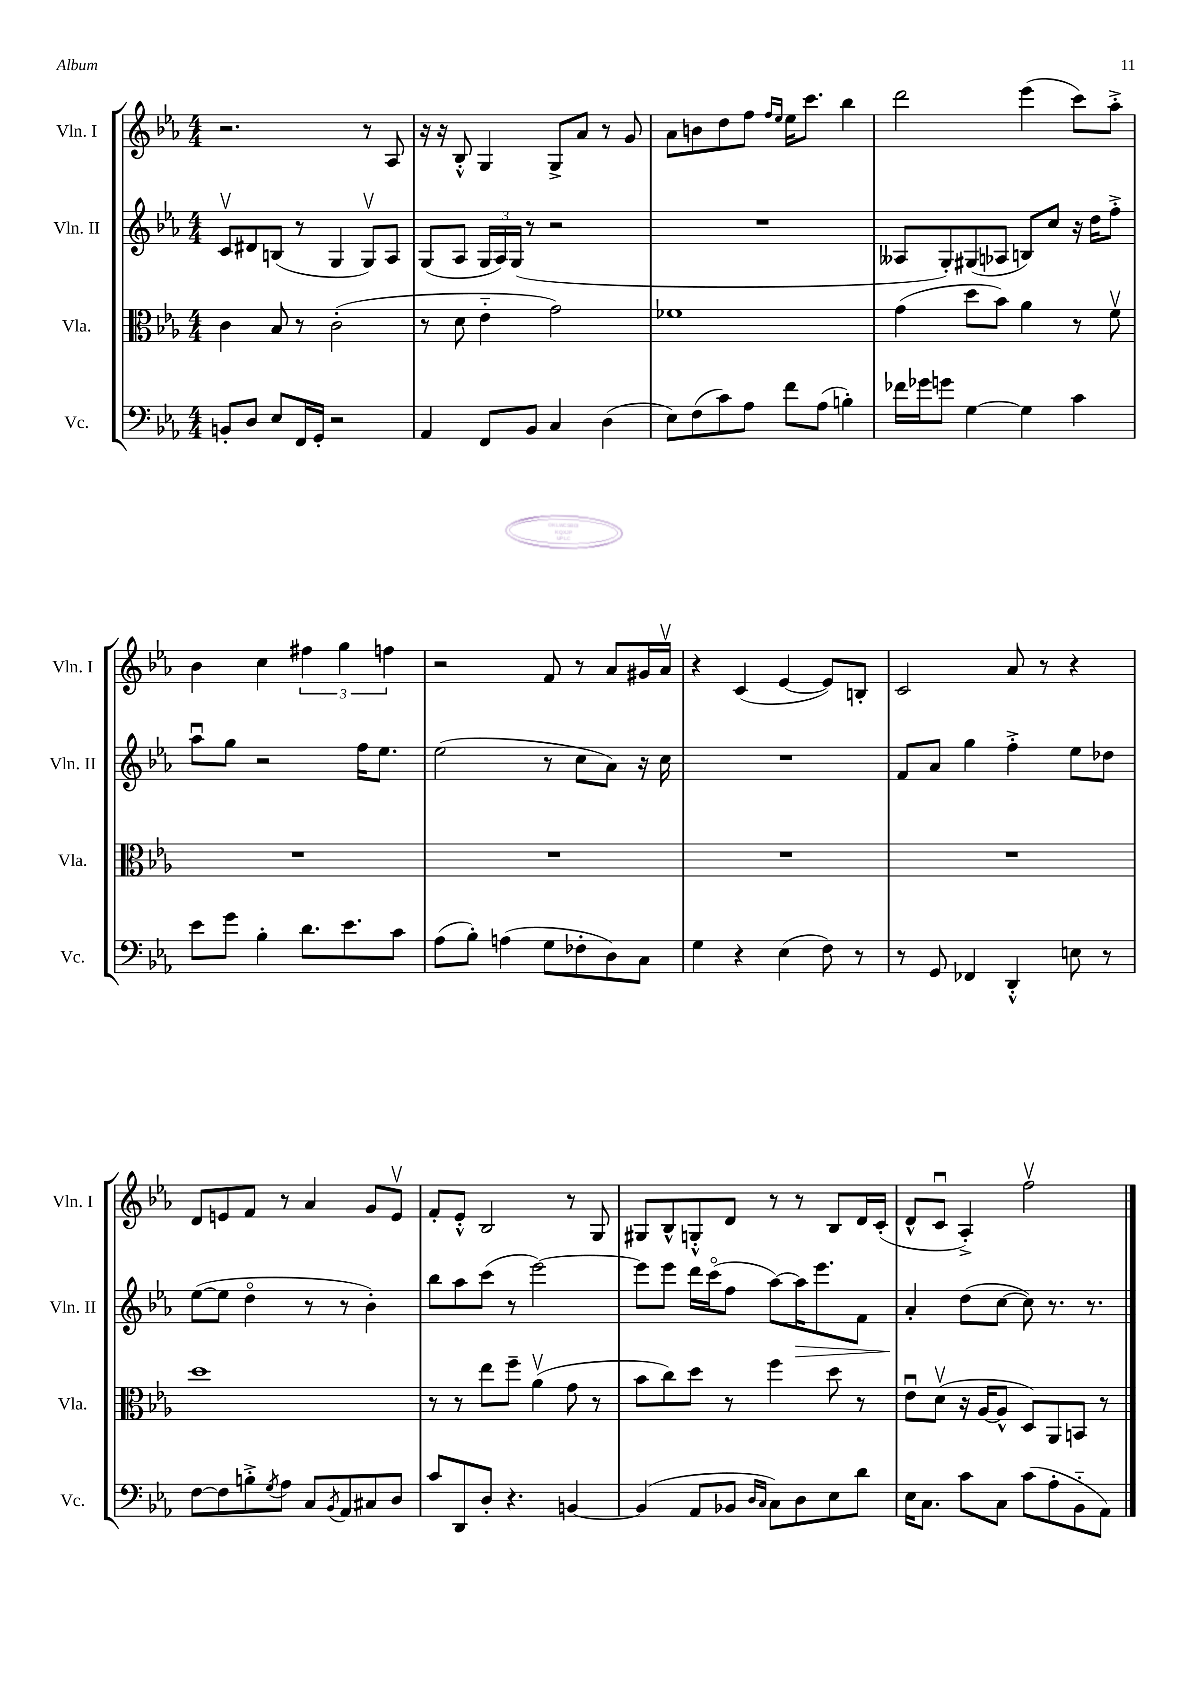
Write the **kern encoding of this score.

**kern	**kern	**kern	**dynam	**kern
*part4	*part3	*part2	*part2	*part1
*staff4	*staff3	*staff2	*staff2	*staff1
*I"Vc.	*I"Vla.	*I"Vln. II	*	*I"Vln. I
*I'Vc.	*I'Vla.	*I'Vln. II	*	*I'Vln. I
*clefF4	*clefC3	*clefG2	*	*clefG2
*k[b-e-a-]	*k[b-e-a-]	*k[b-e-a-]	*	*k[b-e-a-]
*M4/4	*M4/4	*M4/4	*	*M4/4
=9	=9	=9	=9	=9
8BBn'/L	4c\	8cv/L	.	2.r
8D/J	.	8d#X/	.	.
8E-/L	8B-/	(8Bn/J	.	.
16FF/L	8r	8r	.	.
16GG'/JJ	.	.	.	.
2r	(2c'\	4G/	.	.
.	.	8Gv/L)	.	8r
.	.	8A-/J	.	8A-/
=10	=10	=10	=10	=10
4AA-/	8r	(8G/L	.	16r
.	.	.	.	16r
.	8d\	8A-/J	.	8B-'^^/
8FF/L	4e-\	24G/LL	.	4G/
.	.	24A-/)	.	.
.	.	(24G/JJ	.	.
8BB-/J	.	8r	.	.
4C/	2g\)	2r	.	8G^/L
.	.	.	.	8a-/J
(4D\	.	.	.	8r
.	.	.	.	8g/
=11	=11	=11	=11	=11
8E-\L)	1f-X	1r	.	8a-\L
(8F\	.	.	.	8bn\
8c\)	.	.	.	8dd\
8A-\J	.	.	.	8ff\J
.	.	.	.	16qqff/LL
.	.	.	.	16qqee-/JJ
8f\L	.	.	.	16ee-\KL
.	.	.	.	8.ccc\J
(8A-\J	.	.	.	.
4Bn'\)	.	.	.	4bb-\
=12	=12	=12	=12	=12
16f-X\LL	(4g\	8A--X/L	.	2ddd\
16g-X\J	.	.	.	.
8gn\J	.	8G'/)	.	.
[4G\	8dd\L	(8G#X/	.	.
.	8b-\J)	8A-X/J	.	.
4G\]	4a-\	8Bn/L)	.	(4eee-\
.	.	8cc/J	.	.
4c\	8r	16r	.	8ccc\L)
.	.	16dd\KL	.	.
.	8fv\	8ff'^\J	.	8aa-'^\J
!!LO:LB:g=z
=13	=13	=13	=13	=13
8e-\L	1r	8aa-u\L	.	4b-\
8g\J	.	8gg\J	.	.
4B-'\	.	2r	.	4cc\
8.d\L	.	.	.	6ff#X\
.	.	.	.	6gg\
8.e-\	.	.	.	.
.	.	16ff\KL	.	.
.	.	8.ee-\J	.	.
.	.	.	.	6ffn\
8c\J	.	.	.	.
=14	=14	=14	=14	=14
(8A-\L	1r	(2ee-\	.	2r
8B-'\J)	.	.	.	.
(4An\	.	.	.	.
8G\L	.	8r	.	8f/
8F-X'\	.	8cc\L	.	8r
8D\)	.	8a-\J)	.	8a-/L
8C\J	.	16r	.	16g#X/L
.	.	16cc\	.	16a-v/JJ
=15	=15	=15	=15	=15
4G\	1r	1r	.	4r
4r	.	.	.	(4c/
(4E-\	.	.	.	[4e-/
8F\)	.	.	.	8e-/L])
8r	.	.	.	8Bn'/J
=16	=16	=16	=16	=16
8r	1r	8f/L	.	2c/
8GG/	.	8a-/J	.	.
4FF-X/	.	4gg\	.	.
4DD'^^/	.	4ff'^\	.	8a-/
.	.	.	.	8r
8En\	.	8ee-\L	.	4r
8r	.	8dd-X\J	.	.
!!LO:LB:g=z
=17	=17	=17	=17	=17
[8F\L	1dd	([8ee-\L	.	8d/L
8F\]	.	8ee-\J]	.	8en/
8Bn'^\	.	4dd\	.	8f/J
8qG/	.	.	.	.
8A-\J	.	.	.	8r
8C/L	.	8r	.	4a-/
8qBB-/	.	.	.	.
8AA-/	.	8r	.	.
8C#X/	.	4b-'\)	.	8g/L
8D/J	.	.	.	8ev/J
=18	=18	=18	=18	=18
8c/L	8r	8bb-\L	.	8f'/L
8DD/	8r	8aa-\	.	8e-'^^/J
8D'/J	8ee-\L	(8ccc\J	.	2B-/
4.r	8ff~\J	8r	.	.
.	(4a-v\	[2eee-\)	.	.
[4BBn/	8g\	.	.	8r
.	8r	.	.	8G/
=19	=19	=19	=19	=19
(4BB/]	8b-\L	8eee-\L]	.	8G#X/L
.	8cc\)	8eee-\J	.	8B-^^/
8AA-/L	8dd\J	16ddd\LL	.	8Gn'^^/
.	.	(16ccc\J	.	.
8BB-X/J	8r	8ff\J	.	8d/J
16qqD/LL	.	.	.	.
16qqC/JJ	.	.	.	.
8C\L)	4ff\	[8aa-\L)	.	8r
!	!	!	!LO:HP:b	!
8D\	.	16aa-\K]	>	8r
.	.	8.eee-\	.	.
8E-\	8dd\	.	.	8B-/L
8d\J	8r	8f\J	.	16d/L
.	.	.	.	(16c'/JJ
=20	=20	=20	=20	=20
16E-\KL	8e-u\L	4a-'/	.	8d^^/L
8.C\J	.	.	.	.
.	(8dv\J	.	.	8cu/J
8c\L	16r	(8dd\L	]	4A-'^/)
.	[16A-/KL	.	.	.
8C\J	8A-^^/J]	[8cc\J	.	.
(8c\L	8D/L)	8cc\])	.	2ffv\
8A-'\	8AA-/	8.r	.	.
8BB-\	8BBn/J	.	.	.
.	.	8.r	.	.
8AA-\J)	8r	.	.	.
==	==	==	==	==
*-	*-	*-	*-	*-
